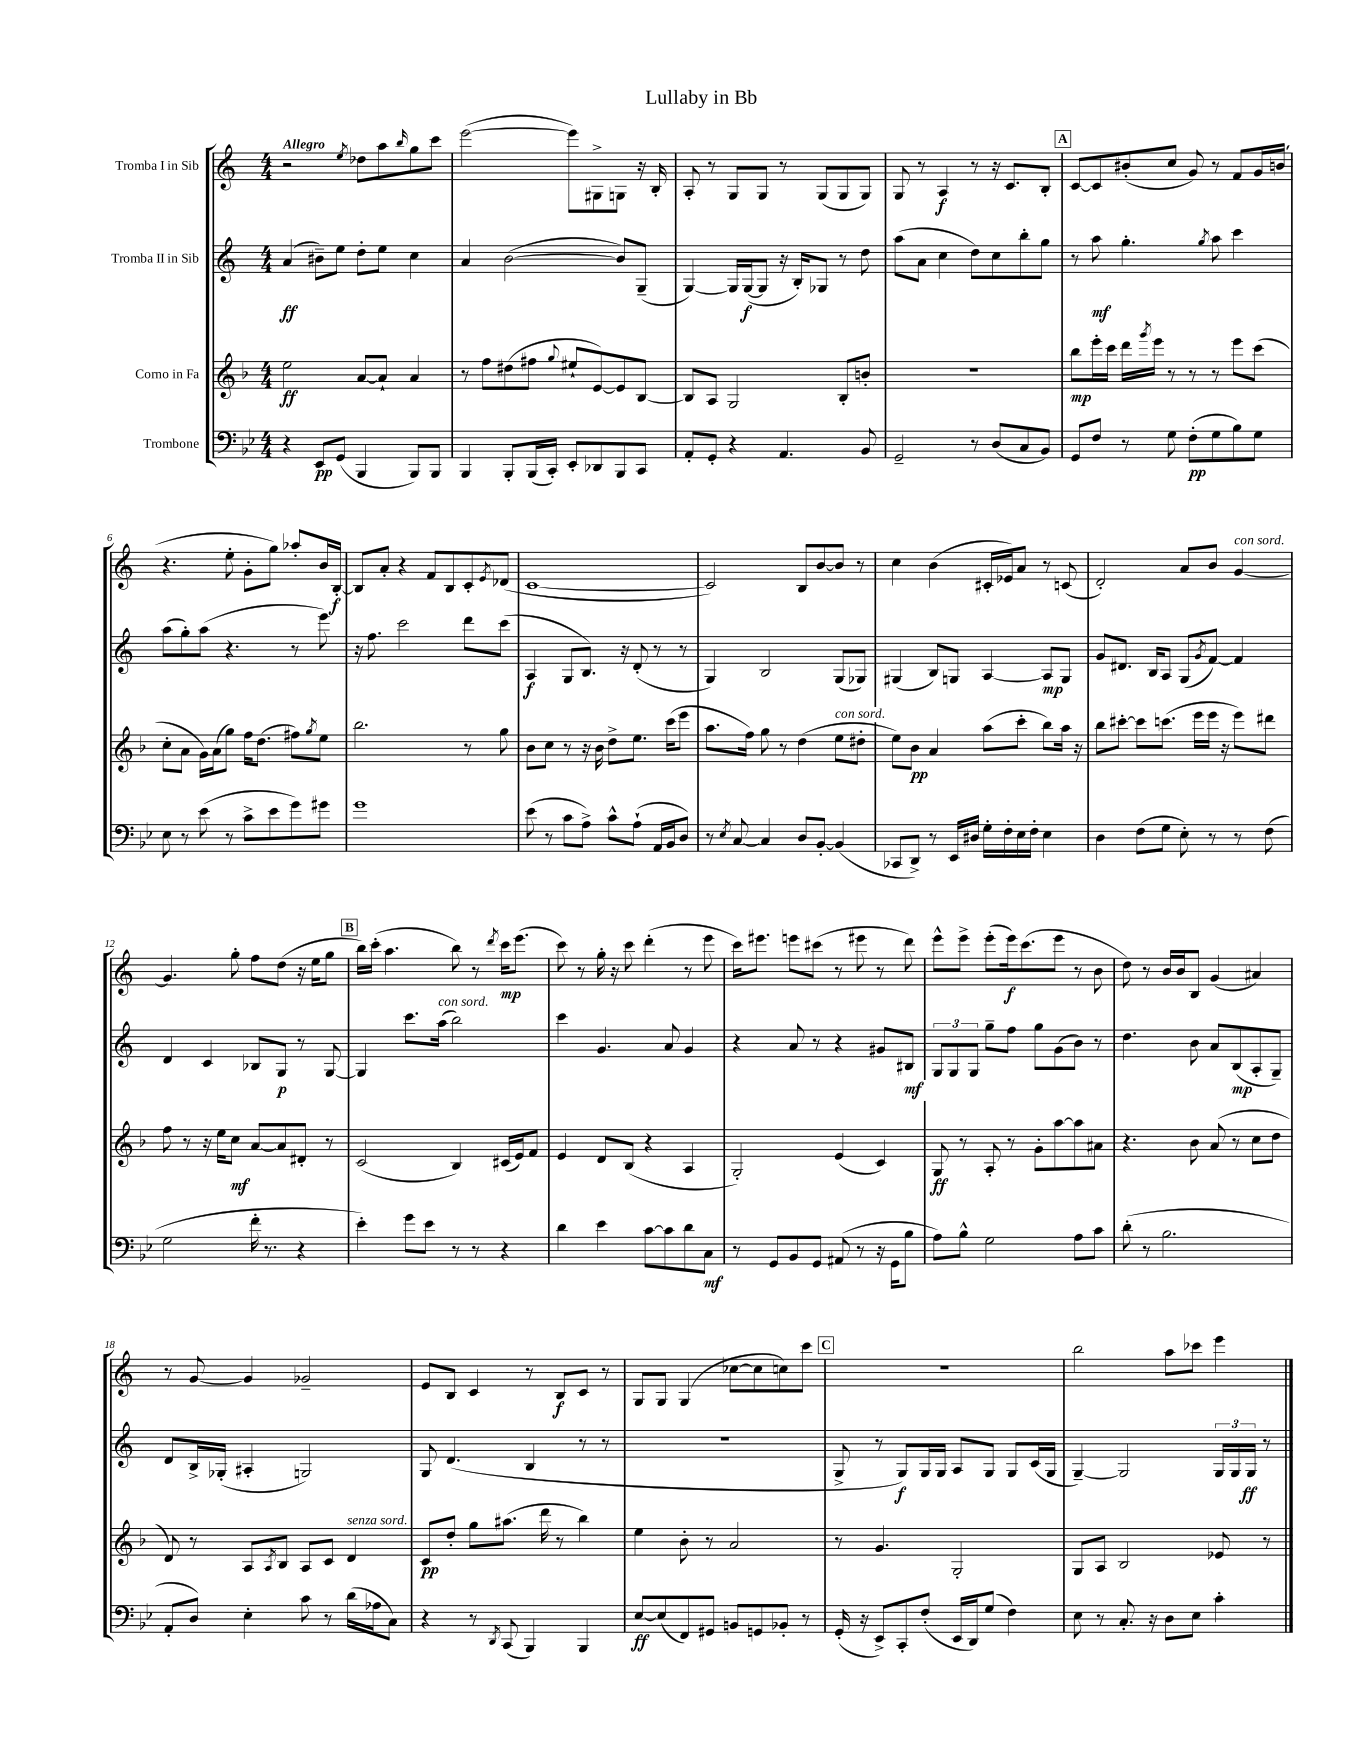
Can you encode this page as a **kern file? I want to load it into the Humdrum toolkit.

**kern	**dynam	**kern	**dynam	**kern	**dynam	**kern	**dynam
*part4	*part4	*part3	*part3	*part2	*part2	*part1	*part1
*staff4	*staff4	*staff3	*staff3	*staff2	*staff2	*staff1	*staff1
*I"Trombone	*	*I"Corno in Fa	*	*I"Tromba II in Sib	*	*I"Tromba I in Sib	*
*clefF4	*	*clefG2	*	*clefG2	*	*clefG2	*
*k[b-e-]	*	*k[b-]	*	*k[]	*	*k[]	*
*M4/4	*	*M4/4	*	*M4/4	*	*M4/4	*
=1	=1	=1	=1	=1	=1	=1	=1
!	!	!	!	!	!	!LO:TX:a:B:t=Allegro	!
4r	.	2ee\	ff	(4a/	ff	2r	.
8EE-/L	pp	.	.	8b#X~\L)	.	.	.
(8GG/J	.	.	.	8ee\J	.	.	.
.	.	.	.	.	.	8qee/	.
4BBB-/	.	[8a/L	.	8dd'\L	.	8dd-X\L	.
.	.	8a`/J]	.	8ee\J	.	8aa\	.
.	.	.	.	.	.	16qqbb/	.
8BBB-/L)	.	4a/	.	4cc\	.	8gg\	.
8BBB-/J	.	.	.	.	.	8ccc\J	.
=2	=2	=2	=2	=2	=2	=2	=2
4BBB-/	.	8r	.	4a/	.	([2eee\	.
.	.	8ff\L	.	.	.	.	.
8BBB-'/L	.	(8dd#X\	.	([2b\	.	.	.
(16BBB-/L	.	8ff#X\J	.	.	.	.	.
16CC'/JJ)	.	.	.	.	.	.	.
.	.	8qqgg/	.	.	.	.	.
8EE-'/L	.	8ee#X`/L	.	.	.	8eee\L])	.
8DD-X/	.	[8e/)	.	.	.	8G#X^\	.
8BBB-/	.	8e/]	.	8b/L])	.	8Gn\J	.
8CC/J	.	[8B-/J	.	(8G~/J	.	16r	.
.	.	.	.	.	.	16B'/	.
=3	=3	=3	=3	=3	=3	=3	=3
8AA'/L	.	8B-/L]	.	[4G/)	.	8A'/	.
8GG'/J	.	8A/J	.	.	.	8r	.
4r	.	2G/	.	16G/LL]	.	8G/L	.
.	.	.	.	([16G/J	f	.	.
.	.	.	.	8G/J]	.	8G/J	.
4.AA/	.	.	.	16r	.	8r	.
.	.	.	.	16B'/KL)	.	.	.
.	.	.	.	8G-X/J	.	(8G/L	.
.	.	8B-'/L	.	8r	.	8G/	.
8BB-/	.	8bn'/J	.	8dd\	.	8G/J)	.
=4	=4	=4	=4	=4	=4	=4	=4
2GG~/	.	1r	.	(8aa\L	.	8G/	.
.	.	.	.	8a\J	.	8r	.
.	.	.	.	4cc\	.	4A/	f
8r	.	.	.	8dd\L)	.	8r	.
(8D/L	.	.	.	8cc\	.	16r	.
.	.	.	.	.	.	8.c/L	.
8C/	.	.	.	8bb'\	.	.	.
8BB-/J)	.	.	.	8gg\J	.	8B'/J	.
!!LO:REH:place=s1:t=A
=5	=5	=5	=5	=5	=5	=5	=5
8GG/L	.	8bb-\L	mp	8r	.	[8c/L	.
8F/J	.	16eee'\L	.	8aa\	mf	8c/]	.
.	.	16ccc\JJ	.	.	.	.	.
8r	.	16ddd\LL	.	4.gg'\	.	(8b#X'/	.
.	.	8qggg/	.	.	.	.	.
.	.	16eee\JJ	.	.	.	.	.
8G\	.	8r	.	.	.	8cc/J	.
(8F'\L	pp	8r	.	.	.	8g/)	.
.	.	.	.	8qgg/	.	.	.
8G\	.	8r	.	8aa\	.	8r	.
8B-\)	.	8eee\L	.	4ccc\	.	8f/L	.
8G\J	.	(8ccc\J	.	.	.	16g/L	.
.	.	.	.	.	.	(16bn/JJ	.
!!LO:LB:g=z
=6	=6	=6	=6	=6	=6	=6	=6
8E-\	.	8cc'\L	.	(8aa\L	.	4.r	.
8r	.	8a\J	.	8gg'\)	.	.	.
(8e-\	.	16g\LL)	.	(8aa\J	.	.	.
.	.	(16a\J	.	.	.	.	.
8r	.	8gg\J)	.	4.r	.	8ee'\	.
8c^\L	.	16ff\KL	.	.	.	8g'\L	.
.	.	(8.dd\J	.	.	.	.	.
8e-\	.	.	.	.	.	8gg\J)	.
8g\)	.	8ff#X\L)	.	8r	.	8aa-X'/L	.
.	.	8qgg/	.	.	.	.	.
8g#X\J	.	8ee\J	.	8eee\)	.	16b/L	.
.	.	.	.	.	.	[16B'/JJ	f
=7	=7	=7	=7	=7	=7	=7	=7
1g	.	2.bb-\	.	16r	.	8B/L]	.
.	.	.	.	8.ff\	.	.	.
.	.	.	.	.	.	8a'/J	.
.	.	.	.	2ccc\	.	4r	.
.	.	.	.	.	.	8f/L	.
.	.	.	.	.	.	8B/	.
.	.	8r	.	8ddd\L	.	8c'/	.
.	.	.	.	.	.	8qe/	.
.	.	8gg\	.	(8ccc\J	.	(8d-X/J	.
=8	=8	=8	=8	=8	=8	=8	=8
(8e-\	.	8b-\L	.	4A/	f	[1c	.
8r	.	8cc\J	.	.	.	.	.
8c\L	.	8r	.	8G/L	.	.	.
8A^\J)	.	16r	.	8.B/J)	.	.	.
.	.	16b-\	.	.	.	.	.
8c^^\L	.	8dd^\L	.	.	.	.	.
.	.	.	.	16r	.	.	.
(8A`\J	.	8.ee\J	.	(8d'/	.	.	.
16AA/LL	.	.	.	8r	.	.	.
16BB-/J	.	(16ccc\KL	.	.	.	.	.
8D/J)	.	8eee\J	.	8r	.	.	.
=9	=9	=9	=9	=9	=9	=9	=9
8r	.	8.aa\L	.	4G/)	.	2c/])	.
8qE-/	.	.	.	.	.	.	.
[8C/	.	.	.	.	.	.	.
.	.	16ff\Jk)	.	.	.	.	.
4C/]	.	8gg\	.	2B/	.	.	.
.	.	8r	.	.	.	.	.
8D/L	.	(4dd\	.	.	.	8B/L	.
[8BB-'/J	.	.	.	.	.	[8b/	.
!	!	!LO:TX:a:i:t=con sord.	!	!	!	!	!
(4BB-/]	.	8ee\L	.	(8G/L	.	8b/J]	.
.	.	8dd#X'\J	.	8G-X/J)	.	8r	.
=10	=10	=10	=10	=10	=10	=10	=10
8CC-X/L	.	8ee\L)	.	(4G#X/	.	4cc\	.
8DD^/J)	.	8b-\J	pp	.	.	.	.
8r	.	4a/	.	8B/L)	.	(4b\	.
16EE-/LL	.	.	.	8Gn/J	.	.	.
16D#X/JJ	.	.	.	.	.	.	.
16G'\LL	.	(8aa\L	.	[4A/	.	16c#X'/LL	.
16F'\	.	.	.	.	.	16e-X/J)	.
16E-\	.	8ccc'\J	.	.	.	8a/J	.
16F'\JJ	.	.	.	.	.	.	.
4E-\	.	8bb-\L)	.	8A/L]	mp	8r	.
.	.	16aa\Jk	.	8G/J	.	(8cn/	.
.	.	16r	.	.	.	.	.
=11	=11	=11	=11	=11	=11	=11	=11
4D\	.	8bb-\L	.	8g/L	.	2d'/)	.
.	.	[8ccc#X'\J	.	8.d#X/J	.	.	.
(8F\L	.	8ccc#\L]	.	.	.	.	.
.	.	.	.	16B/KL	.	.	.
8G\J	.	(8.cccn\J	.	8A/J	.	.	.
8E-'\)	.	.	.	(8G/L	.	8a/L	.
.	.	16eee\LL	.	.	.	.	.
.	.	.	.	8qg/	.	.	.
8r	.	16eee\JJ	.	[8f/J)	.	8b/J	.
.	.	16r	.	.	.	.	.
!	!	!	!	!	!	!LO:TX:a:i:t=con sord.	!
8r	.	8eee\L)	.	4f/]	.	[4g/	.
(8F\	.	8ddd#X\J	.	.	.	.	.
!!LO:LB:g=z
=12	=12	=12	=12	=12	=12	=12	=12
2G\	.	8ff\	.	4d/	.	4.g/]	.
.	.	8r	.	.	.	.	.
.	.	16r	.	4c/	.	.	.
.	.	16ee\KL	.	.	.	.	.
.	.	8cc\J	mf	.	.	8gg'\	.
16f'\	.	[8a/L	.	8B-X/L	.	8ff\L	.
8.r	.	.	.	.	.	.	.
.	.	8a/]	.	8G/J	p	(8dd\J	.
4r	.	8d#X'/J	.	8r	.	16r	.
.	.	.	.	.	.	16ee\KL	.
.	.	8r	.	[8G/	.	8gg\J	.
!!LO:REH:place=s1:t=B
=13	=13	=13	=13	=13	=13	=13	=13
4e-'\)	.	(2c/	.	4G/]	.	16bb\LL)	.
.	.	.	.	.	.	(16ccc'\JJ	.
.	.	.	.	.	.	4.aa\	.
8g\L	.	.	.	8.ccc\L	.	.	.
8e-\J	.	.	.	.	.	.	.
!	!	!	!	!LO:TX:a:i:t=con sord.	!	!	!
.	.	.	.	(16aa\Jk	.	.	.
8r	.	4B-/)	.	2bb\)	.	8bb\)	.
8r	.	.	.	.	.	8r	.
.	.	.	.	.	.	8qddd/	.
4r	.	(16c#X/LL	.	.	.	16ccc\KL	mp
.	.	16e/J)	.	.	.	(8.eee\J	.
.	.	8f/J	.	.	.	.	.
=14	=14	=14	=14	=14	=14	=14	=14
4d\	.	4e/	.	4ccc\	.	8ccc\)	.
.	.	.	.	.	.	8r	.
4e-\	.	8d/L	.	4.g/	.	16gg'\	.
.	.	.	.	.	.	16r	.
.	.	(8B-/J	.	.	.	8ccc\	.
[8c\L	.	4r	.	.	.	(4ddd'\	.
8c\]	.	.	.	8a/	.	.	.
8d\	.	4A/	.	4g/	.	8r	.
8C\J	mf	.	.	.	.	8eee\	.
=15	=15	=15	=15	=15	=15	=15	=15
8r	.	2G'/)	.	4r	.	16ccc\KL)	.
.	.	.	.	.	.	8.eee#X\J	.
8GG/L	.	.	.	.	.	.	.
8BB-/	.	.	.	8a/	.	8eeen\L	.
8GG/J	.	.	.	8r	.	(8ccc#X\J	.
(8AA#X/	.	(4e/	.	4r	.	8r	.
8r	.	.	.	.	.	8eee#X\	.
16r	.	4c/)	.	8g#X/L	.	8r	.
16GG\KL	.	.	.	.	.	.	.
8B-\J	.	.	.	8B#X/J	mf	8ddd\)	.
=16	=16	=16	=16	=16	=16	=16	=16
8A\L)	.	8G/	ff	12G/L	.	8eee^^\L	.
.	.	.	.	12G/	.	.	.
8B-^^\J	.	8r	.	.	.	8eee^\J	.
.	.	.	.	12G/J	.	.	.
2G\	.	8A'/	.	8gg~\L	.	(8eee'\L	.
.	.	8r	.	8ff\J	.	16eee\k)	f
.	.	.	.	.	.	(8.ccc\	.
.	.	8g'\L	.	8gg\L	.	.	.
.	.	[8aa\	.	(8g\	.	8eee\J	.
8A\L	.	8aa\]	.	8b\J)	.	8r	.
8c\J	.	8a#X\J	.	8r	.	8b\	.
=17	=17	=17	=17	=17	=17	=17	=17
(8d'\	.	4.r	.	4.dd\	.	8dd\)	.
8r	.	.	.	.	.	8r	.
2.B-\	.	.	.	.	.	16b/LL	.
.	.	.	.	.	.	16b/J	.
.	.	8b-\	.	8b\	.	8B/J	.
.	.	(8a/	.	8a/L	.	(4g/	.
.	.	8r	.	(8B/	mp	.	.
.	.	8cc\L	.	8A'/	.	4a#X/)	.
.	.	8dd\J	.	8G~/J)	.	.	.
!!LO:LB:g=z
=18	=18	=18	=18	=18	=18	=18	=18
8AA'/L	.	8d/)	.	8d/L	.	8r	.
8D/J)	.	8r	.	16B^/L	.	[8g/	.
.	.	.	.	(16G-X'/JJ	.	.	.
4E-'\	.	8A/L	.	4A#X'/	.	4g/]	.
.	.	8qA/	.	.	.	.	.
.	.	8B-/J	.	.	.	.	.
8c\	.	8A/L	.	2Gn/)	.	2g-X~/	.
8r	.	8c/J	.	.	.	.	.
!	!	!LO:TX:a:i:t=senza sord.	!	!	!	!	!
(16d\LL	.	4d/	.	.	.	.	.
16A-X\J	.	.	.	.	.	.	.
8C\J)	.	.	.	.	.	.	.
=19	=19	=19	=19	=19	=19	=19	=19
4r	.	8c/L	pp	8G/	.	8e/L	.
.	.	8dd'/J	.	(4.d/	.	8B/J	.
8r	.	8gg\L	.	.	.	4c/	.
8qDD/	.	.	.	.	.	.	.
(8CC/	.	(8.aa#X\J	.	.	.	.	.
4BBB-/)	.	.	.	4B/	.	8r	.
.	.	16ddd\	.	.	.	.	.
.	.	8r	.	.	.	8B/L	f
4BBB-/	.	4bb-\)	.	8r	.	8c/J	.
.	.	.	.	8r	.	8r	.
=20	=20	=20	=20	=20	=20	=20	=20
[8E-/L	ff	4ee\	.	1r	.	8G/L	.
(8E-/]	.	.	.	.	.	8G/J	.
8FF/)	.	8b-'\	.	.	.	(4G/	.
8GG#X/J	.	8r	.	.	.	.	.
8BBn/L	.	2a/	.	.	.	[8cc-X\L	.
8GGn/	.	.	.	.	.	8cc-\]	.
8BB-X'/J	.	.	.	.	.	8ccn\)	.
8r	.	.	.	.	.	8ccc\J	.
!!LO:REH:place=s1:t=C
=21	=21	=21	=21	=21	=21	=21	=21
(16GG'/	.	8r	.	8G^/	.	1r	.
16r	.	.	.	.	.	.	.
8EE-^/L)	.	4.g/	.	8r	.	.	.
8CC'/	.	.	.	8G/L)	f	.	.
(8F'/J	.	.	.	16G/L	.	.	.
.	.	.	.	16G/JJ	.	.	.
16EE-/LL	.	2G'/	.	8A/L	.	.	.
16DD/J)	.	.	.	.	.	.	.
(8G/J	.	.	.	8G/J	.	.	.
4F\)	.	.	.	8G/L	.	.	.
.	.	.	.	(16c/L	.	.	.
.	.	.	.	16G/JJ	.	.	.
=22	=22	=22	=22	=22	=22	=22	=22
8E-\	.	8G/L	.	[4G~/)	.	2bb\	.
8r	.	8A/J	.	.	.	.	.
8.C'/	.	2B-/	.	2G/]	.	.	.
16r	.	.	.	.	.	.	.
8D\L	.	.	.	.	.	8aa\L	.
8E-\J	.	.	.	.	.	8ccc-X\J	.
4c'\	.	8e-X/	.	24G/LL	.	4eee\	.
.	.	.	.	24G/	.	.	.
.	.	.	.	24G/JJ	ff	.	.
.	.	8r	.	8r	.	.	.
==	==	==	==	==	==	==	==
*-	*-	*-	*-	*-	*-	*-	*-
